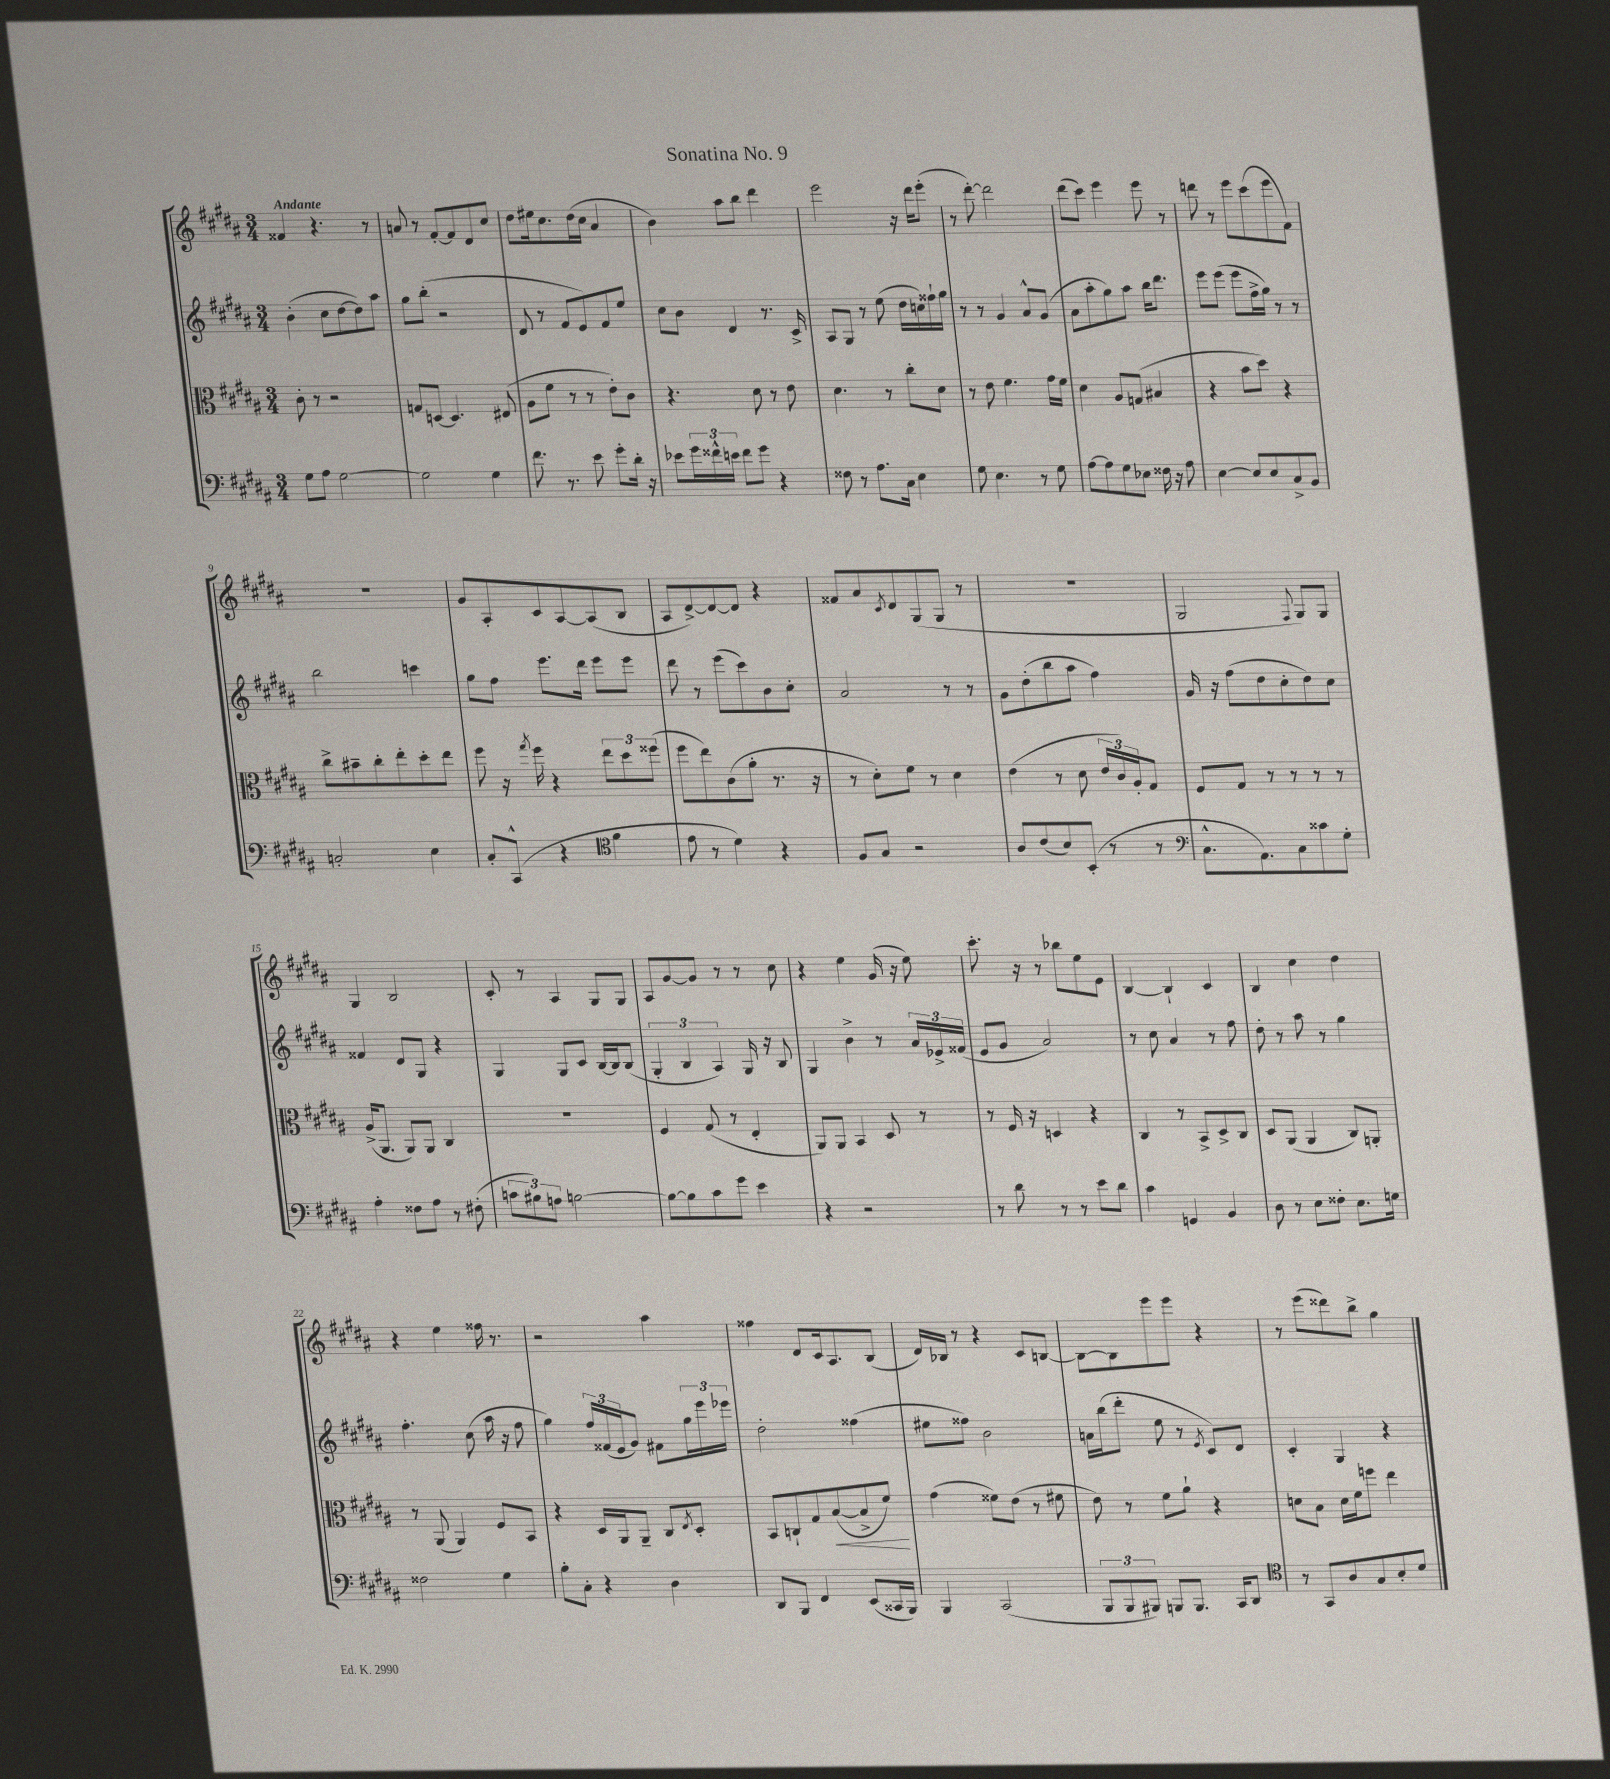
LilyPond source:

\header { title = "Sonatina No. 9" }
<<
\new StaffGroup <<
\new Staff = "s0" {
    \clef treble \key b \major \numericTimeSignature \time 3/4 \tempo "Andante"
    fisis'4 r4. r8 |
    a'8 r8 fis'8~-. fis'8 dis'8 cis''8 |
    dis''8 eis''16 cis''8. dis''16( cis''16 ais'4 |
    b'4) ais''8 b''8 dis'''4 |
    e'''2 r16 dis'''16 e'''8-.( |
    r8 dis'''8~-.) dis'''2 |
    dis'''8( cis'''8) e'''4 e'''8 r8 |
    d'''8 r8 e'''8 cis'''8( e'''8 fis'8) |
    R2. |
    gis'8 ais8-. cis'8 ais8~ ais8( b8 |
    ais8 dis'8~->) dis'8~ dis'8 r4 |
    fisis'8 ais'8 \acciaccatura { cis'8 } dis'8 gis8( gis8 r8 |
    R2. |
    gis2 \appoggiatura { fis8 } gis8) gis8 |
    gis4 b2 |
    cis'8-. r8 ais4 gis8 gis8 |
    ais8 gis'8~ gis'8 r8 r8 cis''8 |
    r4 e''4 gis'16( r16 e''8) |
    cis'''8.-. r16 r8 bes''8 e''8 e'8 |
    b4~ b4-! cis'4 |
    b4 cis''4 dis''4 |
    r4 e''4 fisis''16 r8. |
    r2 ais''4 |
    fisis''4 dis'8 cis'16 ais8. b8( |
    dis'16) bes16 r8 r4 cis'8 b8~ |
    b8~ b8 e'''8 e'''8 r4 |
    r8 e'''8( disis'''8) b''8-> gis''4 \bar "|." |
}
\new Staff = "s1" {
    \clef treble \key b \major \numericTimeSignature \time 3/4
    b'4-.( cis''8 dis''8~ dis''8) ais''8 |
    gis''8 b''8-.( r2 |
    dis'8 r8 fis'8 e'8) fis'8 e''8 |
    cis''8 b'8 dis'4 r8. cis'16-> |
    ais8 gis8 r8 e''8( dis''16 c''16) fisis''16-! gis''16 |
    r8 r8 gis'4 ais'8-^ gis'8( |
    ais'8 ais''8-. gis''8) ais''8 b''16 dis'''8. |
    e'''8 e'''8( e'''8 fis''16-> gis''16) r8 r8 |
    b''2 c'''4 |
    gis''8 fis''8 e'''8. dis'''16 e'''8 e'''8 |
    dis'''8 r8 e'''8( cis'''8) b'8 cis''8-. |
    ais'2 r8 r8 |
    gis'8 dis''8-.( b''8 ais''8 fis''4) |
    gis'16 r16 fis''8( dis''8 cis''8-. dis''8) cis''8 |
    fisis'4 dis'8 gis8 r4 |
    gis4 gis8 cis'8 b16~ b16 b8( |
    \tuplet 3/2 { gis4-. b4 ais4) } gis16 r16 b8 |
    gis4 b'4-> r8 \tuplet 3/2 { ais'16 ees'16-> fisis'16( } |
    e'8 gis'8 ais'2) |
    r8 cis''8 ais'4 r8 fis''8 |
    dis''8-. r8 ais''8 r8 gis''4 |
    fis''4.-. cis''8( ais''16 r16 fis''8 |
    gis''4) \tuplet 3/2 { fis''16 fisis'16( e'16 } gis'8) fis'8 \tuplet 3/2 { gis''16 e'''16 ees'''16 } |
    dis''2-. fisis''4( |
    eis''8 fisis''8) b'2 |
    a'16 b''16( dis'''8-. e''8 r8 \acciaccatura { e'8 } cis'8) dis'8 |
    cis'4-. gis4 r4 \bar "|." |
}
\new Staff = "s2" {
    \clef alto \key b \major \numericTimeSignature \time 3/4
    cis'8-. r8 r2 |
    g8 d8~ d4. eis8( |
    ais8 fis'8 r8 r8 e'8-.) cis'8 |
    r4. dis'8 r8 e'8 |
    dis'4. r8 cis''8-. dis'8 |
    r8 e'8 fis'4. gis'16 fis'16 |
    dis'4 ais8 g8( bis4 |
    r4 b'8 dis''8) r4 |
    cis''8-> bis'8-- cis''8-. e''8-. dis''8-. e''8 |
    fis''8 r16 \acciaccatura { gis''8 } fis''16 r4 \tuplet 3/2 { e''8 dis''8 fisis''8( } |
    fis''8 e''8) cis'8( ais'8-. r8. r16 |
    r8 dis'8-.) fis'8 r8 dis'4 |
    e'4( r8 dis'8 \tuplet 3/2 { e'16 cis'16) ais16-. } gis8 |
    fis8 gis8 r8 r8 r8 r8 |
    ais16->( ais,8. ais,8) ais,8 cis4 |
    R2. |
    fis4 gis8( r8 e4-. |
    ais,8) ais,8 b,4 dis8 r8 |
    r8 fis16 r16 d4 r4 |
    cis4 r8 b,8-> dis8-> cis8 |
    dis8 ais,8( ais,4 cis8) a,8-. |
    r8 ais,8( ais,4) fis8 b,8 |
    r4 dis16 ais,16 ais,8-- cis8 \acciaccatura { e8 } dis8-. |
    b,8 c8-! gis8 b8~\<( b8-> fis'8\!) |
    gis'4( fisis'8) e'8( r8 fis'8 |
    e'8) r8 fis'8 ais'8-! r4 |
    d'8 b8 d'16 fis'16 f''8 e''4 \bar "|." |
}
\new Staff = "s3" {
    \clef bass \key b \major \numericTimeSignature \time 3/4
    gis8 ais8 gis2~ |
    gis2 gis4 |
    fis'8. r8. e'8 gis'8-. dis'16-. r16 |
    ees'8 \tuplet 3/2 { gis'16 fisis'16-^ e'16 } fisis'8 gis'8 r4 |
    fisis8 r8 ais8. cis16 e4 |
    gis8 e4. r8 gis8 |
    ais8~ ais8 gis8 ees8 fisis16 r16 ais8 |
    e4~ e8 e8 cis8-> b,8 |
    c2-. e4 |
    cis8-. cis,8-^( r4 \clef tenor fis'4 |
    e'8 r8 dis'4) r4 |
    fis8 gis8 r2 |
    ais8 cis'8( b8) b,8-.( r8 r8 |
    \clef bass cis8.-^ ais,8.) cis8 cisis'8 gis8-. |
    ais4-. fisis8 ais8 r8 fis8-.( |
    \tuplet 3/2 { c'8 bis8) a8 } b2~ |
    b8~ b8 cis'8 gis'8 e'4 |
    r4 r2 |
    r8 dis'8 r8 r8 e'8 dis'8 |
    cis'4 g,4 b,4 |
    dis8 r8 e8 fisis8-. e8. g16 |
    fisis2 gis4 |
    b8-. cis8-. r4 dis4 |
    dis,8 b,,8 fis,4 e,8( cisis,16 b,,16) |
    b,,4 cis,2( |
    \tuplet 3/2 { b,,8 b,,8 bis,,8) } b,,8 b,,8. cis,16 dis,8 |
    \clef tenor r8 gis,8 ais8 gis8 b8-. dis'8 \bar "|." |
}
>>
>>
